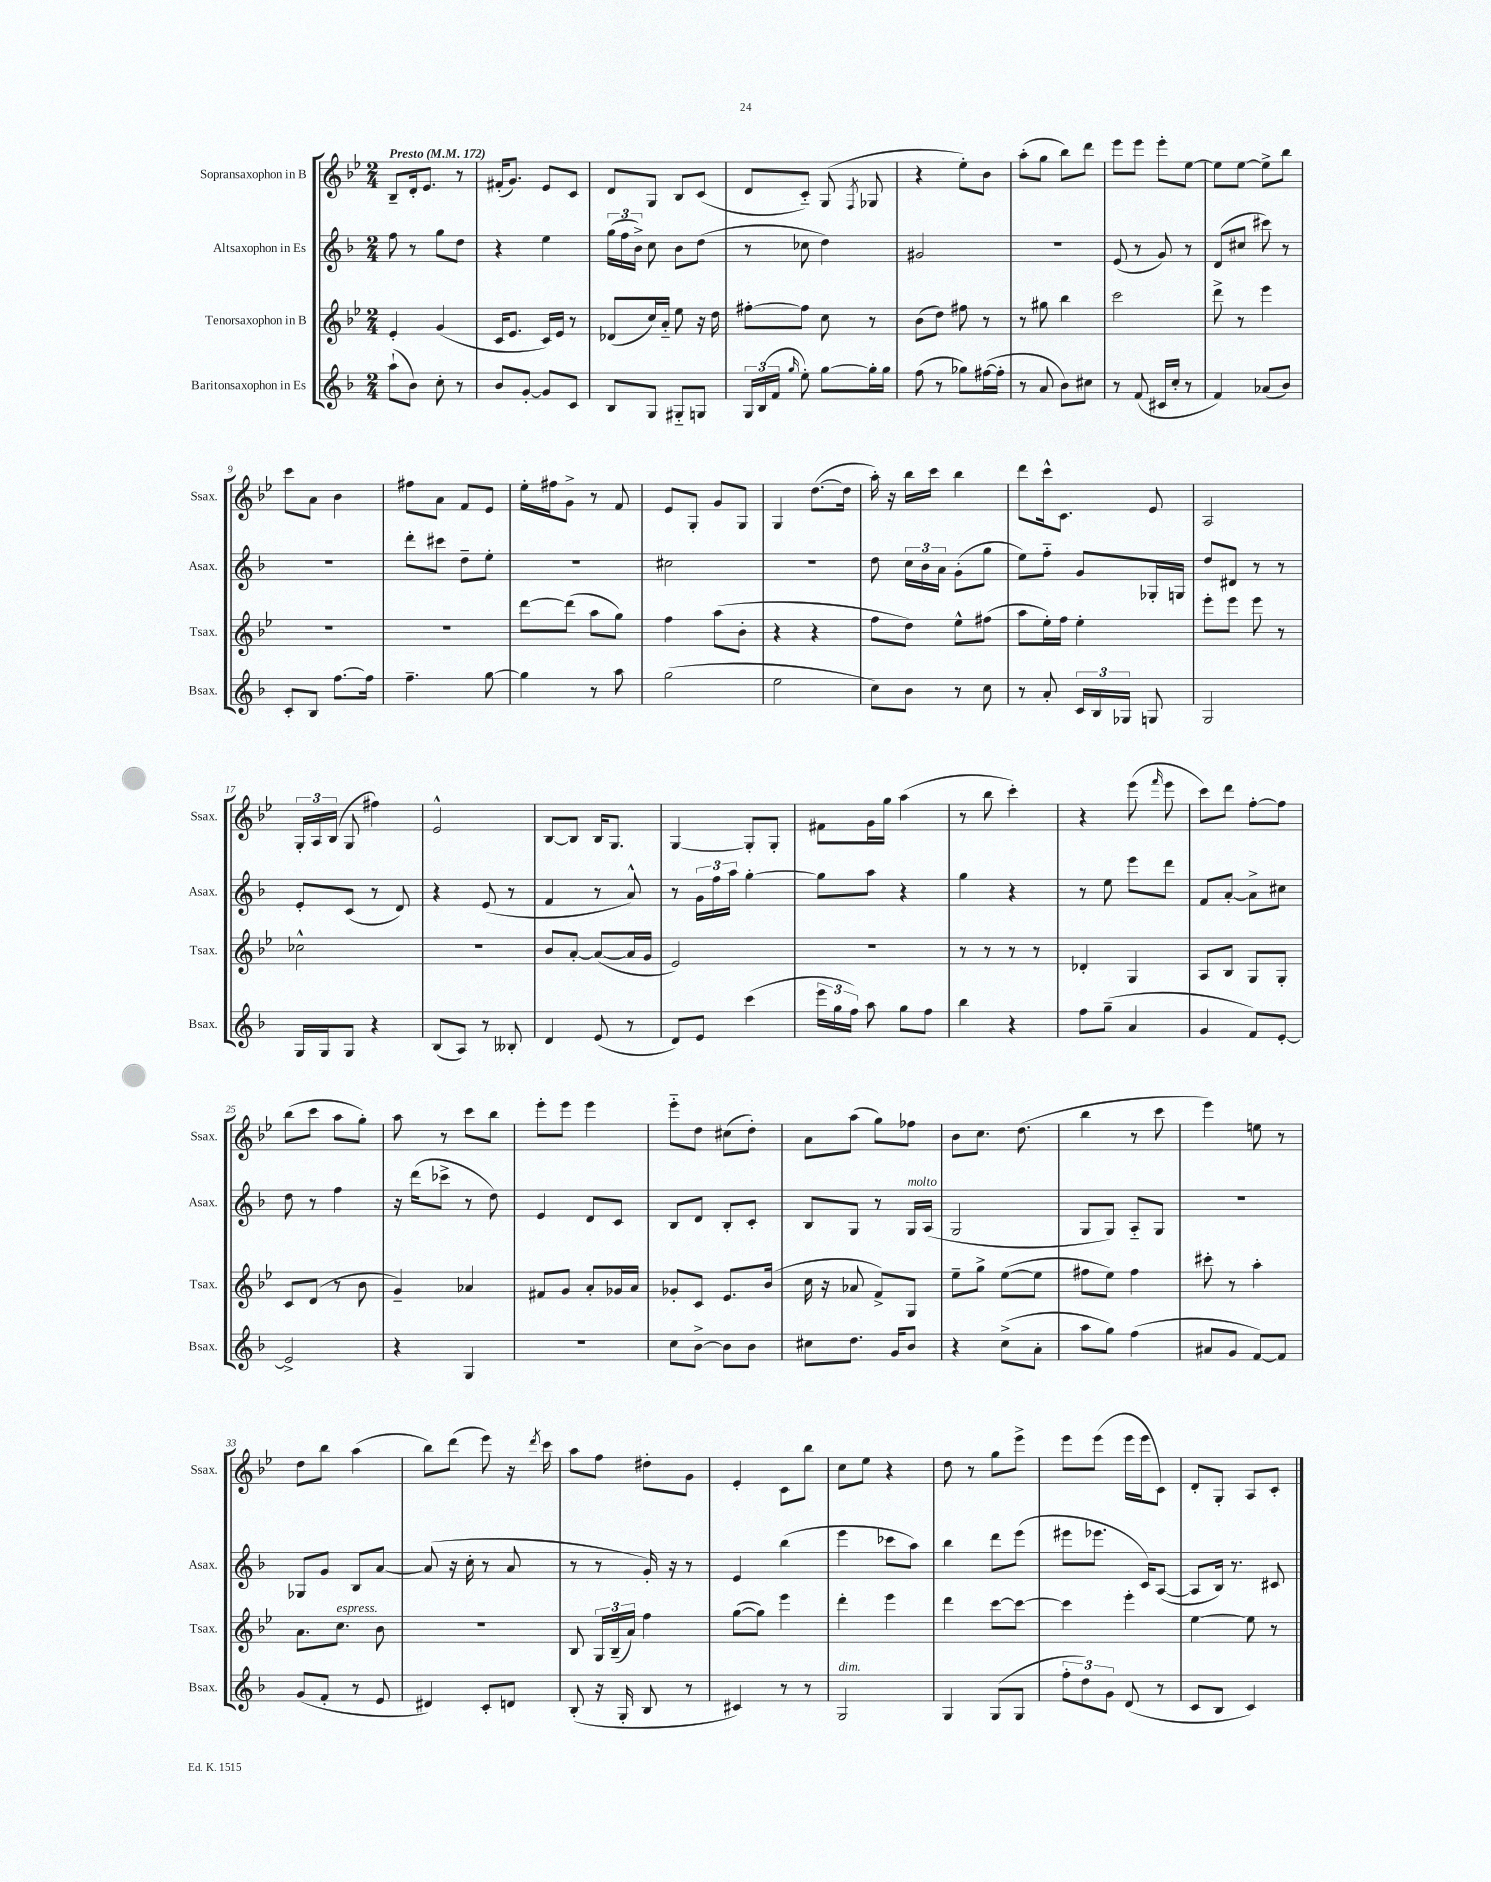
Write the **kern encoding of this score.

**kern	**kern	**kern	**kern
*part4	*part3	*part2	*part1
*staff4	*staff3	*staff2	*staff1
*I"Baritonsaxophon in Es	*I"Tenorsaxophon in B	*I"Altsaxophon in Es	*I"Sopransaxophon in B
*I'Bsax.	*I'Tsax.	*I'Asax.	*I'Ssax.
*clefG2	*clefG2	*clefG2	*clefG2
*k[b-]	*k[b-e-]	*k[b-]	*k[b-e-]
*M2/4	*M2/4	*M2/4	*M2/4
*MM172	*MM172	*MM172	*MM172
=1	=1	=1	=1
!	!	!	!LO:TX:a:B:t=Presto
(8aa`\L	4e-'/	8ff\	8B-~/L
8b-\J)	.	8r	16d'/k
.	.	.	8.e-/J
8cc'\	(4g/	8gg\L	.
8r	.	8dd\J	8r
=2	=2	=2	=2
8b-/L	16c/KL	4r	(16f#X'/KL
.	8.e-/J	.	8.g/J)
[8g'/J	.	.	.
8g/L]	16c/LL)	4ee\	8e-/L
.	16e-/JJ	.	.
8c/J	8r	.	8c/J
=3	=3	=3	=3
8B-/L	(8d-X/L	(24gg\LL	8d/L
.	.	24ff\	.
.	.	24b-^\JJ)	.
8G/J	16cc/L)	8cc\	8G/J
.	16a/JJ	.	.
8G#X/L	8ee-\	8b-\L	8B-/L
8Gn/J	16r	(8dd\J	(8c/J
.	16dd\	.	.
=4	=4	=4	=4
24G/LL	[8ff#X'\L	8r	8d/L
(24B-/	.	.	.
24f/JJ	.	.	.
16qqgg/	.	.	.
8ee'\)	8ff#\J]	8cc-X\	8c/J)
[8gg\L	8cc\	4dd\)	(8G/
.	.	.	8qF/
16gg'\L]	8r	.	8G-X/
16gg\JJ	.	.	.
=5	=5	=5	=5
(8ff\	(8b-\L	2g#X/	4r
8r	8dd\J)	.	.
8gg-X\L)	8ff#X\	.	8ee-'\L)
([16ff#X\L	8r	.	8b-\J
16ff#'\JJ]	.	.	.
=6	=6	=6	=6
8r	8r	2r	(8aa'\L
8a/	8gg#X\	.	8gg\J
8b-\L)	4bb-\	.	8bb-\L)
8cc#X\J	.	.	8ddd\J
=7	=7	=7	=7
8r	2ccc\	(8e/	8eee-\L
(8f/	.	8r	8eee-\J
16c#X/LL	.	8g/)	8eee-'\L
16cc'/JJ	.	.	.
8r	.	8r	[8ee-\J
=8	=8	=8	=8
4f/)	8ddd^\	(8d/L	8ee-\L]
.	8r	8cc#X/J	[8ee-\J
(8a-X/L	4eee-\	8ccc#X\)	8ee-^\L]
8b-/J)	.	8r	8bb-\J
!!LO:LB:g=z
=9	=9	=9	=9
8c'/L	2r	2r	8ccc\L
8B-/J	.	.	8a\J
[8.ff\L	.	.	4b-\
16ff\Jk]	.	.	.
=10	=10	=10	=10
4.ff~\	2r	8ddd'\L	8ff#X\L
.	.	8ccc#X\J	8a\J
.	.	8dd~\L	8f/L
[8gg\	.	8ee'\J	8e-/J
=11	=11	=11	=11
4gg\]	[8ddd\L	2r	16ee-'\LL
.	.	.	16ff#X\J
.	(8ddd\J]	.	8g^\J
8r	8aa\L	.	8r
8aa\	8gg\J)	.	8f/
=12	=12	=12	=12
(2gg\	4ff\	2cc#X\	8e-/L
.	.	.	8G'/J
.	(8aa\L	.	8g/L
.	8b-'\J	.	8G/J
=13	=13	=13	=13
2ee\	4r	2r	4G/
.	4r	.	([8.dd\L
.	.	.	16dd\Jk]
=14	=14	=14	=14
8cc\L)	8ff\L	8dd\	16aa'\)
.	.	.	16r
8b-\J	8dd\J)	24cc\LL	16bb-\LL
.	.	24b-\	.
.	.	.	16ccc\JJ
.	.	24a\JJ	.
8r	8ee-^^\L	(8g'\L	4bb-\
8cc\	(8ff#X\J	8gg\J	.
=15	=15	=15	=15
8r	8aa\L	8ee\L)	8ddd\L
8a'/	16ee-'\L)	8ff\J	16ccc^^\k
.	16ff\JJ	.	8.c\J
24c/LL	4ee-'\	8g/L	.
24B-/	.	.	.
24G-X/JJ	.	.	.
8Gn/	.	16G-X'/L	8e-/
.	.	16Gn/JJ	.
=16	=16	=16	=16
2G/	8eee-'\L	8dd/L	2A/
.	8eee-\J	8d#X/J	.
.	8eee-\	8r	.
.	8r	8r	.
!!LO:LB:g=z
=17	=17	=17	=17
16G/LL	2cc-X^^\	8e'/L	24G'/LL
.	.	.	24A/
16G/J	.	.	.
.	.	.	(24B-/JJ
8G/J	.	(8c/J	8G/
4r	.	8r	4ff#X\)
.	.	8d/)	.
=18	=18	=18	=18
(8B-/L	2r	4r	2e-^^/
8A/J)	.	.	.
8r	.	(8e/	.
8B--X'/	.	8r	.
=19	=19	=19	=19
4d/	8b-/L	4f/	[8B-/L
.	[8a'/J	.	8B-/J]
(8e/	(8a/L_	8r	16B-/KL
.	.	.	8.G/J
8r	16a/L]	8a^^/)	.
.	16g/JJ	.	.
=20	=20	=20	=20
8d/L)	2e-/)	8r	[4G/
8e/J	.	24g\LL	.
.	.	24ff\	.
.	.	24aa\JJ	.
(4ccc\	.	[4gg'\	8G'/L]
.	.	.	8G'/J
=21	=21	=21	=21
24eee\LL	2r	8gg\L]	8f#X\L
24gg\	.	.	.
24ff\JJ)	.	.	.
8aa\	.	8aa\J	16g\L
.	.	.	16gg\JJ
8gg\L	.	4r	(4aa\
8ff\J	.	.	.
=22	=22	=22	=22
4bb-\	8r	4gg\	8r
.	8r	.	8bb-\
4r	8r	4r	4ccc'\)
.	8r	.	.
=23	=23	=23	=23
8ff\L	4d-X'/	8r	4r
(8gg~\J	.	8ee\	.
4a/	4G/	8eee\L	(8eee-\
.	.	.	16qqfff/
.	.	8ddd\J	8eee-\
=24	=24	=24	=24
4g/	8A/L	8f/L	8ccc\L)
.	8B-/J	[8a'/J	8ddd\J
8f/L)	8G/L	8a^\L]	[8ff'\L
[8e'/J	8G'/J	8cc#X\J	8ff\J]
!!LO:LB:g=z
=25	=25	=25	=25
2e^/]	8c/L	8dd\	(8bb-\L
.	(8d/J	8r	8ccc\J
.	8r	4ff\	8aa\L
.	8b-\	.	8gg'\J)
=26	=26	=26	=26
4r	4g~/)	16r	8aa\
.	.	(16ddd\KL	.
.	.	8ccc-X^\J	8r
4G/	4a-X/	8r	8ccc\L
.	.	8dd\)	8bb-\J
=27	=27	=27	=27
2r	8f#X/L	4e/	8eee-'\L
.	8g/J	.	8eee-\J
.	8a'/L	8d/L	4eee-\
.	16g-X/L	8c/J	.
.	16a/JJ	.	.
=28	=28	=28	=28
8cc\L	8g-X'/L	8B-/L	8eee-\L
[8b-^\J	8c/J	8d/J	8dd\J
8b-\L]	8.e-/L	8B-'/L	(8cc#X\L
8b-\J	.	8c'/J	8dd'\J)
.	(16b-/Jk	.	.
=29	=29	=29	=29
8cc#X\L	16cc\	8B-/L	8a\L
.	16r	.	.
8.dd\J	8a-X/	8G/J	(8aa\J
.	8f^/L)	8r	8gg\L)
16g/KL	.	.	.
!	!	!LO:TX:a:i:t=molto	!
8b-/J	8G/J	16G/LL	8ff-X\J
.	.	(16A/JJ	.
=30	=30	=30	=30
4r	8ee-~\L	2G/	8b-\L
.	8gg^\J	.	8.cc\J
(8cc^\L	([8ee-\L	.	.
.	.	.	(8.dd\
8a'\J	8ee-\J]	.	.
=31	=31	=31	=31
8aa\L	8ff#X\L	8G/L	4bb-\
8gg\J)	8ee-\J)	8G/J)	.
(4ff\	4ff#\	8A/L	8r
.	.	8G/J	8ccc\
=32	=32	=32	=32
8a#X/L	8ccc#X'\	2r	4eee-\)
8g/J	8r	.	.
[8f/L)	4aa'\	.	8een\
8f/J]	.	.	8r
!!LO:LB:g=z
=33	=33	=33	=33
(8g/L	8.a\L	8G-X/L	8dd\L
8f'/J	.	8g/J	8bb-\J
!	!LO:TX:a:i:t=espress.	!	!
.	8.cc\J	.	.
8r	.	8B-/L	(4aa\
8e/	8b-\	[8a/J	.
=34	=34	=34	=34
4d#X/)	2r	(8a/]	8bb-\L)
.	.	16r	(8ddd\J
.	.	16cc'\	.
8c'/L	.	8r	8eee-\)
8dn/J	.	8a/	16r
.	.	.	8qddd/
.	.	.	16ccc\
=35	=35	=35	=35
(8B-'/	8B-/	8r	8aa\L
16r	24G/LL	8r	8ff\J
.	(24B-~/	.	.
16G'/	.	.	.
.	24a/JJ)	.	.
8B-/	4ff\	16g'/)	8dd#X'\L
.	.	16r	.
8r	.	8r	8g\J
=36	=36	=36	=36
4c#X/)	([8gg\L	4e/	4e-'/
.	8gg\J])	.	.
8r	4eee-\	(4bb-\	8c\L
8r	.	.	8bb-\J
=37	=37	=37	=37
!LO:TX:a:i:t=dim.	!	!	!
2G/	4ddd'\	4eee\	8cc\L
.	.	.	8ee-\J
.	4eee-\	8ccc-X\L	4r
.	.	8aa\J)	.
=38	=38	=38	=38
4G/	4ddd\	4bb-\	8dd\
.	.	.	8r
(8G/L	[8ccc\L	8ddd\L	8gg\L
8G/J	8ccc\J_	(8eee\J	8eee-^\J
=39	=39	=39	=39
12ff'\L	4ccc\]	8eee#X\L	8eee-\L
12dd\)	.	.	.
.	.	8.eee-X\J	(8eee-\J
12g\J	.	.	.
(8d/	4eee-'\	.	16eee-\LL
.	.	16c/KL)	16eee-\J
8r	.	([8A/J	8c\J)
=40	=40	=40	=40
8c/L	[4ee-\	8A/L]	8d'/L
8B-/J	.	16B-/Jk)	8G'/J
.	.	8.r	.
4c/)	8ee-\]	.	8A/L
.	8r	8c#X/	8c'/J
==	==	==	==
*-	*-	*-	*-
